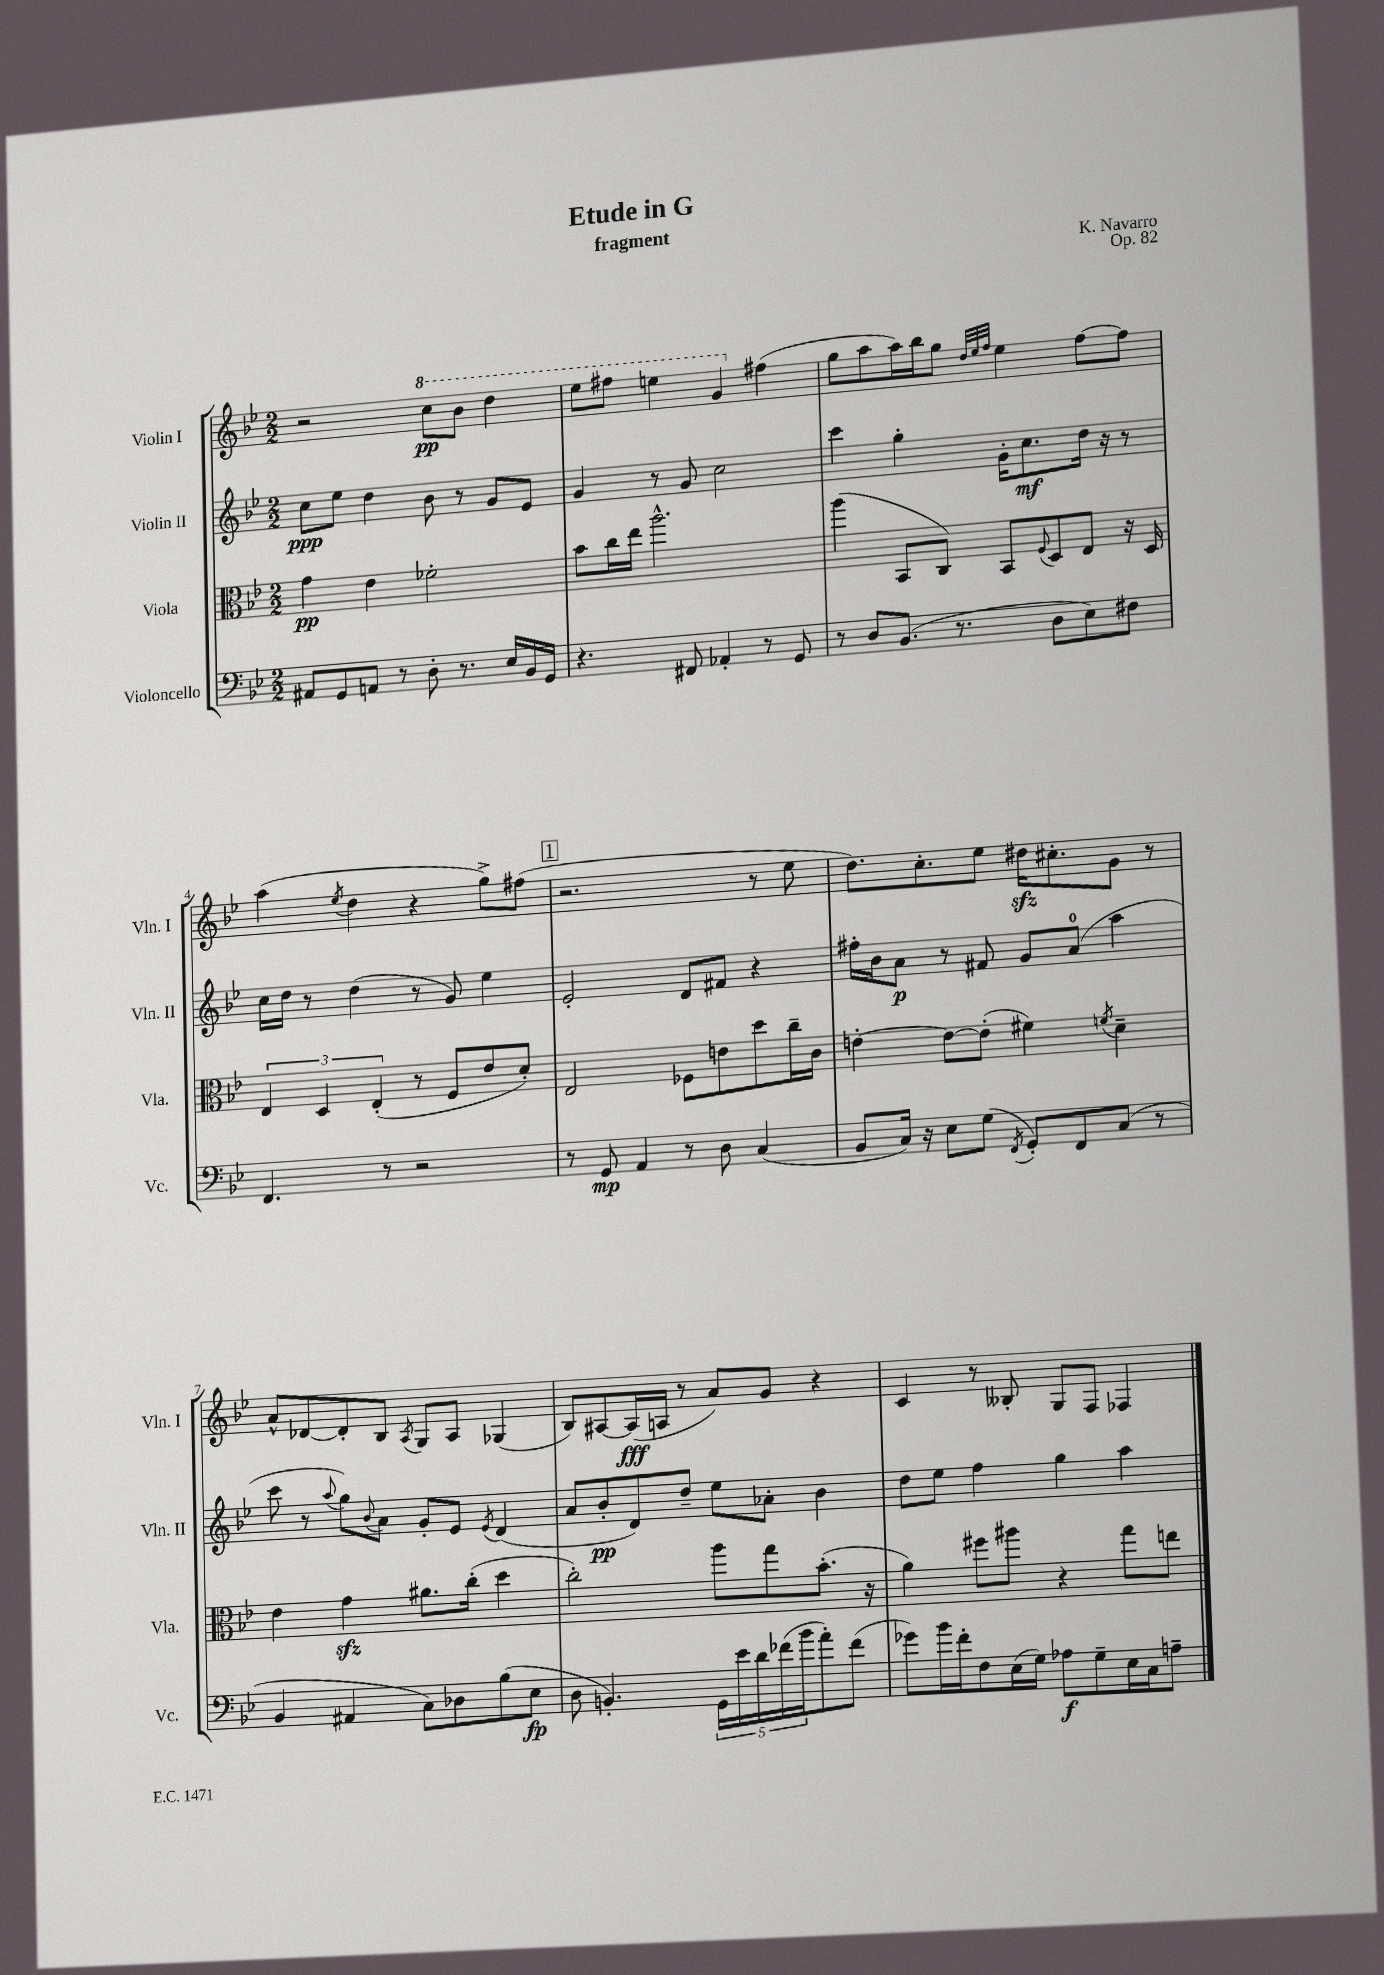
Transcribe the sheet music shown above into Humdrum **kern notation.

**kern	**kern	**kern	**kern
*staff4	*staff3	*staff2	*staff1
*clefF4	*clefC3	*clefG2	*clefG2
*k[b-e-]	*k[b-e-]	*k[b-e-]	*k[b-e-]
*M2/2	*M2/2	*M2/2	*M2/2
8AA#	4g	8cc	2r
8GG	.	8ee-	.
8AA	4e-	4dd	.
8r	.	.	.
8D'	2f-'	8b-	8ccc
8.r	.	8r	8bb-
.	.	8g	4ddd
16E-	.	.	.
16BB-	.	8e-	.
16GG	.	.	.
=	=	=	=
4.r	8b-	4g	8eee-
.	16cc	.	8fff#
.	16ee-	.	.
.	2.aa^^	8r	4eee
8FF#	.	8g	.
4AA-'	.	2cc	4gg
8r	.	.	(4ff#
8GG	.	.	.
=	=	=	=
8r	(4aa	4ccc	8gg
8D	.	.	8aa
(8.BB-	8BB-	4gg'	16aa)
.	.	.	16bb-
.	8C)	.	8gg
8.r	.	.	.
.	.	.	32qqdd
.	.	.	32qqee-
.	.	.	32qqff
.	8BB-	16g'	4ee-
.	.	8.cc	.
.	8qqF	.	.
8D	8D	.	.
8E-)	8E-	16dd	[8ff
.	.	16r	.
8F#	16r	8r	8ff]
.	16D	.	.
=	=	=	=
4.FF	6E-	16cc	(4aa
.	.	16dd	.
.	.	8r	.
.	6D	.	.
.	.	.	8qee-
.	.	(4dd	4dd
.	(6E-'	.	.
8r	.	.	.
2r	8r	8r	4r
.	8F	8g)	.
.	8e-	4ee-	8gg^)
.	8d')	.	(8ff#
=	=	=	=
8r	2E-	2e-'	2.r
8GG	.	.	.
4AA	.	.	.
8r	8F-	8d	.
8D	8e	8f#	.
(4C	8dd	4r	8r
.	16cc~	.	8ee-
.	16c	.	.
=	=	=	=
8BB-	[4e'	16ff#'	8.dd)
.	.	16b-	.
16C)	.	8a	.
16r	.	.	8.cc'
8E-	8e_	8r	.
(8G	(8e']	8f#	8ee-
8qFF	.	.	.
8GG')	4f#)	8g	16dd#
.	.	.	8.cc#'
8FF	.	(8a	.
.	8qf	.	.
(8C	4d~	4aa	8g
8r	.	.	8r
=	=	=	=
4BB-	4e-	8ccc	8a^^
.	.	8r	[8d-
.	.	8qqaa	.
4AA#	4g	8gg)	8d-']
.	.	8qqb-	.
.	.	8a	8B-
.	.	.	8qA
8C)	8.a#	8g'	8G
8D-	.	8e-	8A
.	(16cc'	.	.
.	.	8qe-	.
(8B-	4dd	(4d	(4G-
8E-	.	.	.
=	=	=	=
8D	2cc')	8a	8B-)
4.BB')	.	8b-'	[8A#
.	.	8d)	(16A#]
.	.	.	16A
.	.	8dd~	8r
20GG	8aa	8ee-	8a)
20e-	.	.	.
20d	.	.	.
.	8gg	8a-'	8g
(20f-	.	.	.
20b-	.	.	.
8a')	(8.b-'	4b-	4r
(8f-	.	.	.
.	16r	.	.
=	=	=	=
8g-)	4a)	8dd	4c
16b-	.	8ee-	.
16f'	.	.	.
8F	8ff#	4ff	8r
(16E-	8aa#	.	8B--'
16G)	.	.	.
8A-	4r	4gg	8G
8G~	.	.	8F
16E-	8gg	4aa	4F-
16C	.	.	.
8A~	8ee	.	.
==	==	==	==
*-	*-	*-	*-
